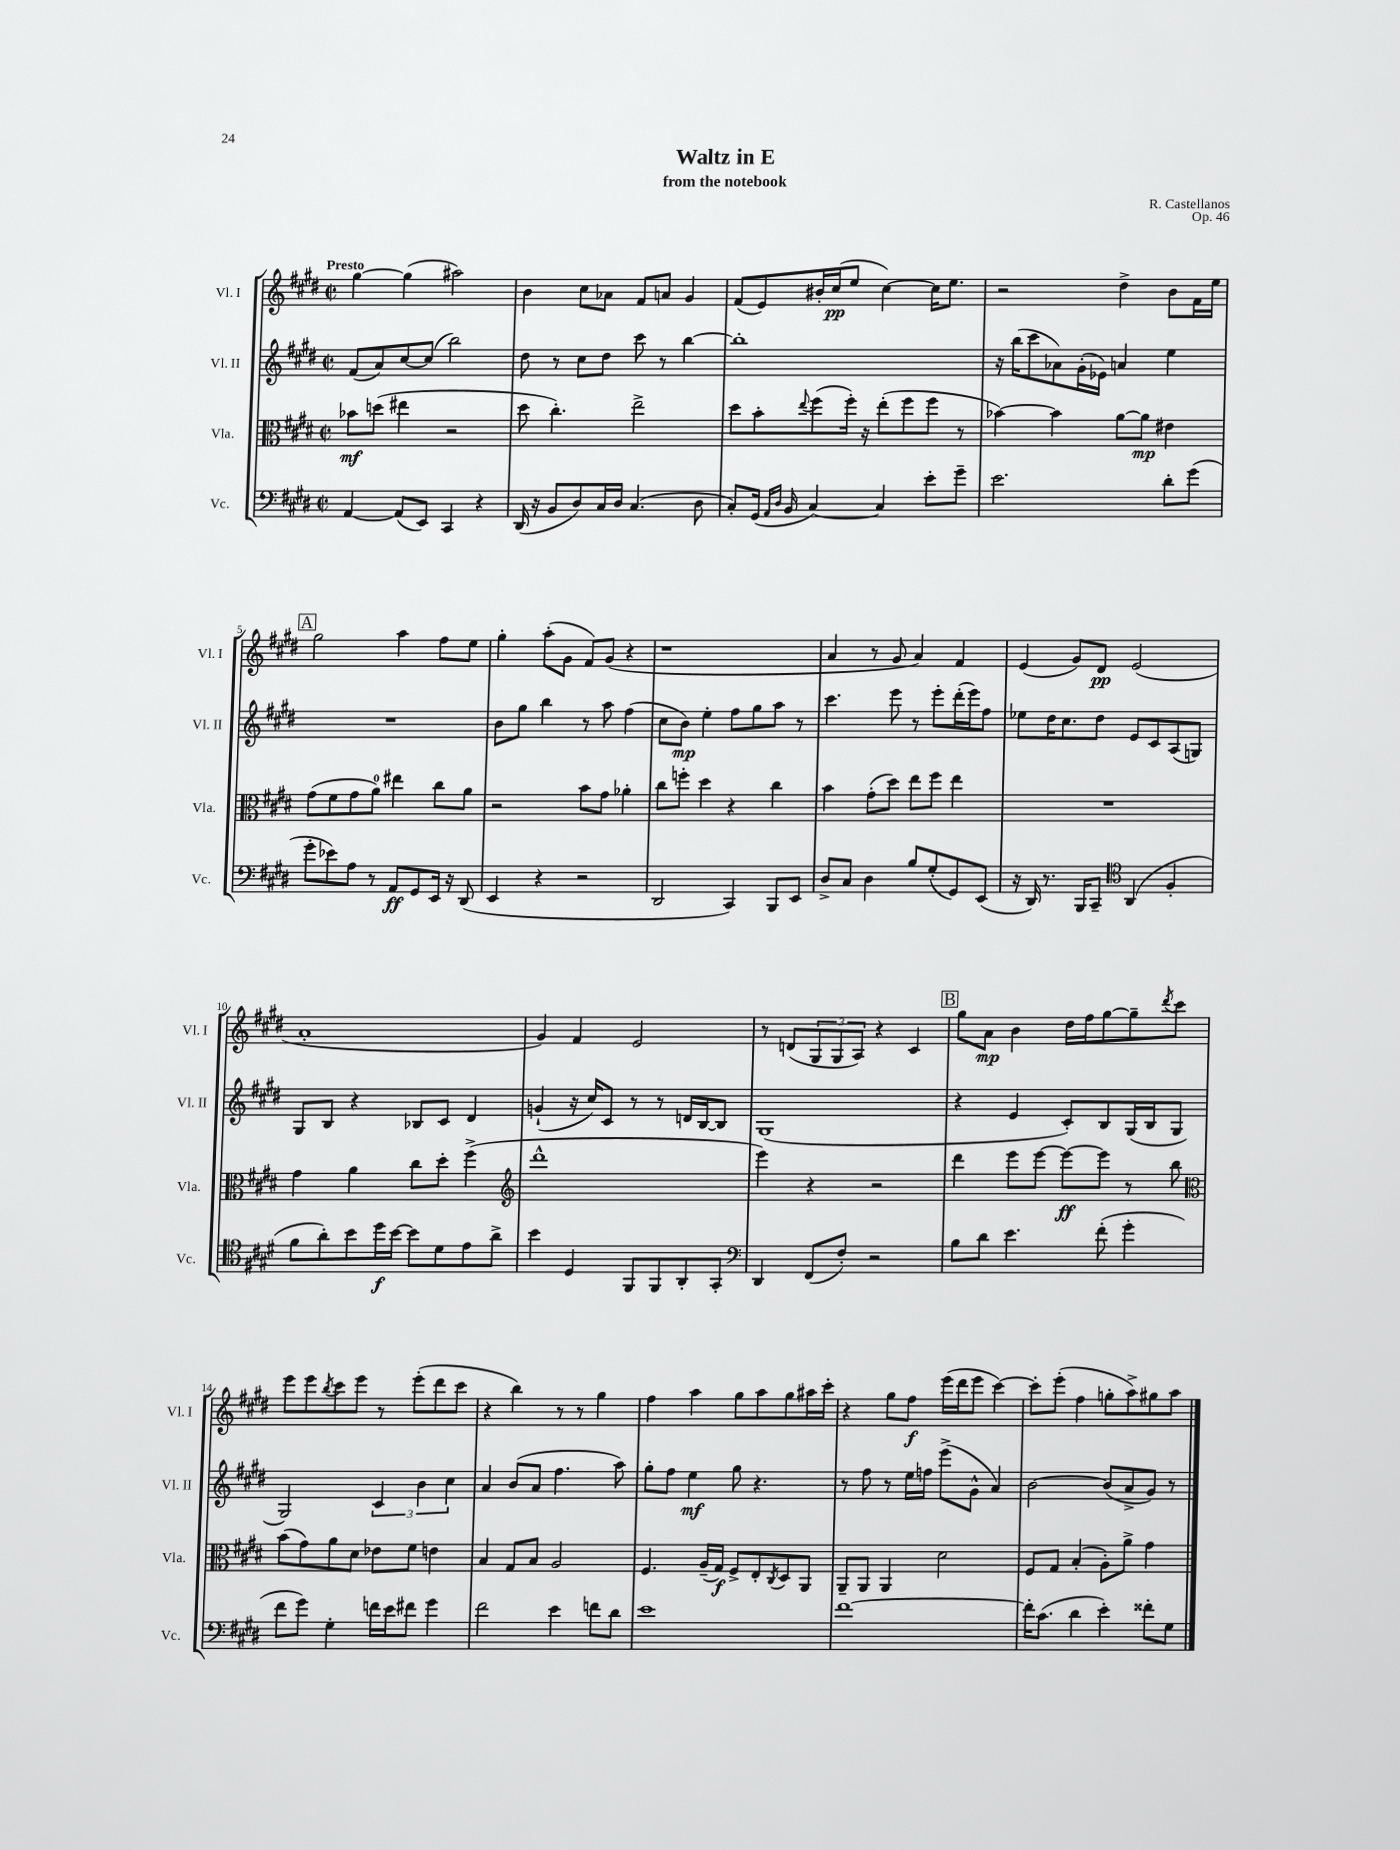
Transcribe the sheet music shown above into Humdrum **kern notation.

**kern	**kern	**kern	**kern
*staff4	*staff3	*staff2	*staff1
*clefF4	*clefC3	*clefG2	*clefG2
*k[f#c#g#d#]	*k[f#c#g#d#]	*k[f#c#g#d#]	*k[f#c#g#d#]
*M2/2	*M2/2	*M2/2	*M2/2
*met(c|)	*met(c|)	*met(c|)	*met(c|)
[4AA	8b-	(8f#	[4gg#
.	(8dd	8a)	.
(8AA]	4ee#	[8cc#	(4gg#]
8EE)	.	(8cc#]	.
4CC#	2r	2bb)	2aa#)
4r	.	.	.
=	=	=	=
(16DD#	8dd#	8dd#	4b
16r	.	.	.
8BB	4.cc#')	8r	.
8D#)	.	8cc#	8cc#
16C#	.	8dd#	8a-
16D#	.	.	.
(4.C#	2ee^	8ccc#	8f#
.	.	8r	8a
.	.	[4bb	4g#
8D#	.	.	.
=	=	=	=
8C#')	8dd#	1bb']	(8f#
(16GG#	8b'	.	8e)
16qqAA	.	.	.
16qqD#	.	.	.
16BB	.	.	.
.	8qqee	.	.
[4C#)	(8ff#	.	16b#'
.	.	.	(16cc#
.	16ff#')	.	8ee
.	16r	.	.
4C#]	(8ee'	.	[4cc#)
.	8ff#	.	.
8e'	8ff#	.	16cc#]
.	.	.	8.ee
8g#~	8r	.	.
=	=	=	=
2.e	[4b-)	16r	2r
.	.	(16bb	.
.	.	8ccc#	.
.	4b-]	8a-)	.
.	.	(16g#'	.
.	.	16e-)	.
.	[8a	4a	4dd#^
.	8a]	.	.
8d#'	4e#	4ee	8b
(8g#	.	.	16f#
.	.	.	16ee
=	=	=	=
8g#'	(8g#	1r	2gg#
8e-)	8f#	.	.
8A	8g#	.	.
8r	8a)	.	.
8AA	4ee#	.	4aa
8GG#	.	.	.
16EE	8cc#	.	8ff#
16r	.	.	.
(8DD#	8a	.	8ee
=	=	=	=
4EE	2r	8b	4gg#'
.	.	8gg#	.
4r	.	4bb	(8aa'
.	.	.	8g#
2r	8b	8r	8f#)
.	8g#	8aa	(8g#
.	4a-'	(4ff#	4r
=	=	=	=
2DD#	8cc#	8cc#	1r
.	8ff'	8b)	.
.	4dd#	4ee'	.
4CC#)	4r	8ff#	.
.	.	8gg#	.
8BBB	4cc#	8aa	.
8EE	.	8r	.
=	=	=	=
8D#^	4b	4.ccc#	4a
8C#	.	.	.
4D#	(8g#'	.	8r
.	8dd#)	8eee	8g#
8B	8ee	8r	4a)
(8G#'	8ff#	8eee'	.
8GG#)	4ee	(16ddd#'	4f#
.	.	16eee)	.
(8EE	.	8ff#	.
=	=	=	=
16r	1r	8ee-	(4e
16DD#)	.	.	.
8.r	.	16dd#	.
.	.	8.cc#	.
.	.	.	8g#)
16BBB	.	.	.
8CC#~	.	8dd#	8d#
*clefC4	*	*	*
(4AA	.	8e	(2e
.	.	8c#	.
4F#'	.	(8A	.
.	.	8G)	.
=	=	=	=
8f#	4g#	8G#	1a'
8a')	.	8B	.
8b	4a	4r	.
16dd#	.	.	.
[16b	.	.	.
8b]	8cc#	8B-	.
8d#	8dd#'	8c#	.
8e	(4ff#^	4d#	.
8a^	.	.	.
=	=	=	=
*	*clefG2	*	*
4b	1ddd#^^	(4g`	4g#)
4D#	.	16r	4f#
.	.	16cc#)	.
.	.	8c#	.
8FF#	.	8r	2e
8FF#	.	8r	.
8AA'	.	16d	.
.	.	[16B	.
8GG#'	.	8B]	.
=	=	=	=
*clefF4	*	*	*
4DD#	4eee)	(1G#	8r
.	.	.	(8d
(8FF#	4r	.	12G#
.	.	.	12G#
8F#')	.	.	.
.	.	.	12A)
2r	2r	.	4r
.	.	.	4c#
=	=	=	=
8B	4ddd#	4r	8gg#
8d#	.	.	8a
4.e	8eee	4e	4b
.	[8eee	.	.
.	8eee_	8c#')	16dd#
.	.	.	16ff#
(8f#'	8eee]	8B	[8gg#
4g#'	8r	(16G#	8gg#~]
.	.	16B	.
.	.	.	8qddd#
.	8bb	8G#	8ccc#
=	=	=	=
*	*clefC3	*	*
8f#	(8b	2G#)	8eee
8g#)	8g#)	.	8eee
.	.	.	8qbb
4G#'	8a	.	8ccc#
.	8d#	.	8eee
16f	8e-	6c#	8r
16e	.	.	.
8f#	8f#	.	(8eee'
.	.	6b	.
4g#	4e	.	8ddd#
.	.	6cc#	.
.	.	.	8ccc#
=	=	=	=
2f#	4B	4a	4r
.	8G#	(8b	4bb)
.	8B	8a	.
4e	2A	4.ff#	8r
.	.	.	8r
8f	.	.	4gg#
8d#	.	8aa)	.
=	=	=	=
1e	4.F#	8gg#'	4ff#
.	.	8ff#	.
.	.	4ee	4aa
.	(16A~	.	.
.	16G#)	.	.
.	8F#^	8gg#	8gg#
.	8E'	4.r	8aa
.	8qC#	.	.
.	8D#	.	8gg#
.	8AA	.	16aa#
.	.	.	16ccc#'
=	=	=	=
[1f#	8AA~	8r	4r
.	8AA	8ff#	.
.	4AA	8r	8gg#
.	.	16ee	8ff#
.	.	16ff	.
.	2d#	(8eee^	(16eee
.	.	.	16ddd#
.	.	8g#^^	8eee
.	.	4a)	[4ccc#)
=	=	=	=
16f#']	8F#	[2b	8ccc#']
(8.c#	.	.	.
.	8G#	.	(8eee'
4d#	(4B'	.	4ff#
4e')	8A')	(8b]	8gg'
.	8a^	8a^	8aa^)
8f##'	4g#	8g#)	8gg#
8G#	.	8r	8aa
==	==	==	==
*-	*-	*-	*-
